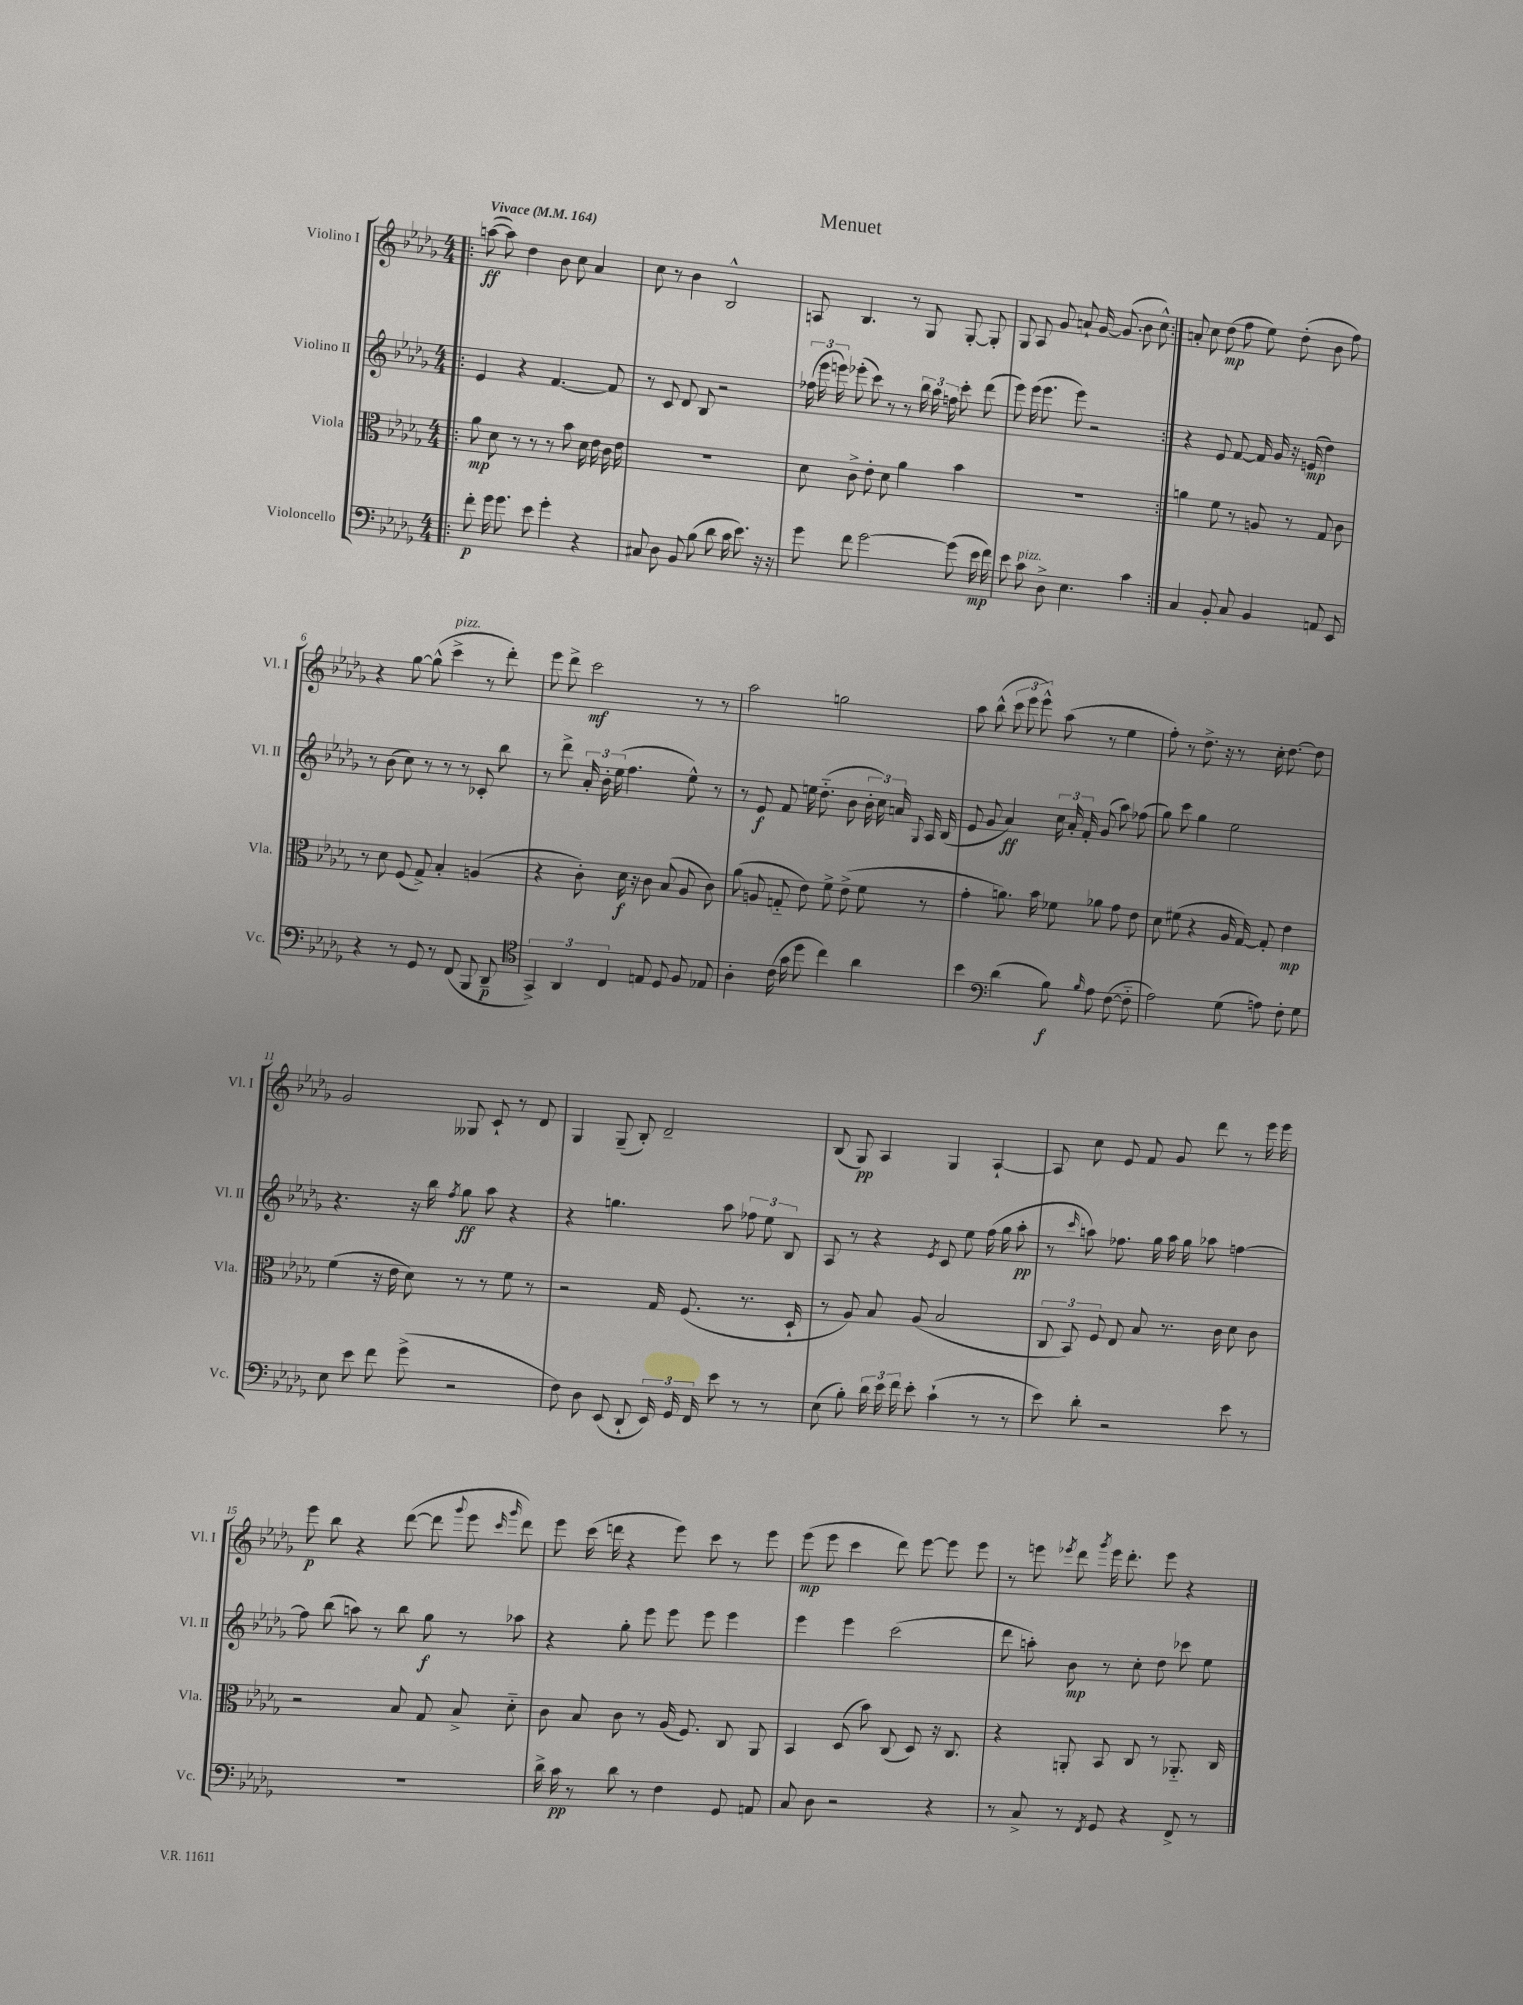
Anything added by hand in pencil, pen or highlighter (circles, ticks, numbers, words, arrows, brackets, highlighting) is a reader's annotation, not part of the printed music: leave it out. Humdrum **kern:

**kern	**kern	**kern	**kern
*staff4	*staff3	*staff2	*staff1
*clefF4	*clefC3	*clefG2	*clefG2
*k[b-e-a-d-g-]	*k[b-e-a-d-g-]	*k[b-e-a-d-g-]	*k[b-e-a-d-g-]
*M4/4	*M4/4	*M4/4	*M4/4
*MM164	*MM164	*MM164	*MM164
=!|:	=!|:	=!|:	=!|:
8f'\	8a-\	4e-/	([8aa\
16g-\	8d-\	.	8aa\])
8.g-\	.	.	.
.	8r	4r	4dd-\
8e-\	8r	.	.
4g-'\	8r	[4.f/	8b-\
.	8b-\	.	8cc\
4r	16d-\	.	4a-/
.	16e-\	.	.
.	16c\	8f/]	.
.	16e-\	.	.
=	=	=	=
8C#/	1r	8r	8cc\
8D-\	.	8c/	8r
8BB-/	.	8d-/	4b-\
(8B-\	.	8B-/	.
8d-\	.	2r	2B-^^/
16c\	.	.	.
8.e-\)	.	.	.
16r	.	.	.
16r	.	.	.
=	=	=	=
8g-\	8d-\	(24ff-\	8A/
.	.	24eee-\	.
.	.	24eee\)	.
8f\	8c^\	(8eee-'\	4.B-/
[2g-\	8e-'\	8ccc\)	.
.	8d-\	8r	.
.	4a-\	8r	8r
.	.	24bb-\	8G-/
.	.	24aa-\	.
.	.	24ff\	.
(8g-\]	4b-\	8ccc'\	[8G-'/
16e-\	.	(8ddd-\	8G-'/]
16f\)	.	.	.
=	=	=	=
8e-\	1r	8eee-\)	8G-/
8c\	.	(16eee-\	8A-/
.	.	8.eee-\	.
8D-^\	.	.	8g-/
4.E-\	.	8eee-\)	8a`/
.	.	2r	[16g-/
.	.	.	(8.g-/]
4c\	.	.	8b-\
.	.	.	8cc^^\)
=:|!	=:|!	=:|!	=:|!
4C/	4a\	4r	8a'/
.	.	.	8cc\
8BB-'/	8f\	8e-/	(8dd-\
8C/	8r	[8f/	8ff\
4BB-/	8A/	16f/]	8ee-\)
.	.	16g-/	.
.	8r	16r	(8dd-'\
.	.	(16e/	.
8AA/	8G-/	4dd-\)	8b-\
8EE-/	8c\	.	8ff\)
=	=	=	=
4r	8r	8r	4r
.	8d-\	(8b-\	.
8r	(8F/	8cc\)	[8gg-\
8GG-/	8G-^/)	8r	(8gg-^^\]
8r	4B-'/	8r	4ccc^\
(8FF/	.	8r	.
8BBB-/	(4A/	8c-'/	8r
8DD-~/	.	8bb-\	8ddd-'\)
=	=	=	=
*clefC4	*	*	*
6GG-^/)	4r	8r	8eee-\
.	.	8ddd-^\	8ddd-^\
6AA-/	.	.	.
.	8c'\)	24a-'/	2ccc\
.	.	24b-'\	.
6C/	.	(24ee-\	.
.	16d-\	4.ff\	.
.	16r	.	.
8E/	8c\	.	.
8D-/	(8B-/	.	.
8F/	8A-/	8ee-^^\)	8r
8E-/	8c\)	8r	8r
=	=	=	=
4A-'\	(8a-\	8r	2aa-\
.	8A/	8e-/	.
(16c\	8G'~/	8f/	.
16g-\	.	.	.
8dd-\	8e-\)	16ee\	.
.	.	(8.dd-'~\	.
4cc\)	8f^\	.	2gg\
.	(8e-^\	8b-\	.
4a-\	8f\	24b-'\	.
.	.	24cc\)	.
.	.	24a/	.
.	.	8qqG-/	.
.	8r	16A-/	.
.	.	(16B-/	.
=	=	=	=
4b-\	4g-'\	8e-/	8aa-\
.	.	8g-/	(8bb-^^\
*clefF4	*	*	*
(4d-\	8.a\)	4a-/)	12ccc\
.	.	.	12eee-\
.	.	.	12eee-^^\)
.	16b-\	.	.
8B-\)	8f-\	24cc\	(8aa-\
.	.	24a-'/	.
.	.	24f'/	.
16qqB-/	.	.	.
8A-\	8a-\	(8g-/	8r
([8F\	8g-\	8aa-\)	4ee-\
8F'~\]	8e-\	(8ff-\	.
=	=	=	=
2A-\)	8d-\	8gg-\)	8ff'\)
.	(8f#\	8ccc\	8r
.	4r	4gg-\	8.dd-^\
.	.	.	16r
(8G-\	16A-/	2ee-\	8r
.	[16G-/)	.	.
8A\)	8G-'/]	.	16cc'\
.	.	.	[8.dd-\
8F'\	4e-\	.	.
8G-\	.	.	8dd-\]
=	=	=	=
8E-\	(4f\	4.r	2g-/
8e-\	.	.	.
8f\	16r	.	.
.	16e-\	.	.
(8g-^\	8d-\)	16r	.
.	.	16bb-\	.
.	.	8qff/	.
2r	8r	8gg-\	8G--/
.	8r	8aa-\	8c`/
.	8f\	4r	8r
.	8r	.	8d-/
=	=	=	=
8F\)	2r	4r	4G-/
8D-\	.	.	.
(8EE-/	.	4.gg\	(8G-~/
8DD-`/	.	.	8B-'/)
24EE-/)	16G-/	.	2d-~/
24GG-/	.	.	.
.	(8.F/	.	.
24FF/	.	.	.
8e-\	.	8aa-\	.
8r	8.r	12ff-\	.
.	.	12ee-\	.
8r	.	.	.
.	.	12B-/	.
.	16D-`/	.	.
=	=	=	=
(8E-\	8r	8A-/	(8B-/
8B-'\)	8A-/)	8r	8G-/)
24d-\	8B-/	4r	4A-/
24e-\	.	.	.
24f\	.	.	.
8e-'\	(8A-/	.	.
.	.	8qe-/	.
(4c`\	2B-/	8c/	4G-/
.	.	8ee-\	.
8r	.	(16ff\	[4A-`/
.	.	16gg-\	.
8r	.	8aa-'\	.
=	=	=	=
8e-\)	12C/	8r	8A-/]
.	12BB-/)	.	.
.	.	16qqccc/	.
8d-'\	.	8aa\)	8cc\
.	12F/	.	.
2r	8E-/	8.ff-\	8e-/
.	8B-/	.	8f/
.	.	16gg-\	.
.	8.r	16aa\	8g-/
.	.	16gg-\	.
.	.	8aa-\	8ddd-\
.	16c\	.	.
8e-\	8d-\	[4ff\	8r
8r	8c\	.	16eee-\
.	.	.	16eee-\
=	=	=	=
1r	2r	8ff\]	8eee-\
.	.	(8bb-\	8bb-\
.	.	8aa\)	4r
.	.	8r	.
.	8B-/	8bb-\	([8ddd-\
.	8G-/	8gg-\	8ddd-\]
.	.	.	8qqggg-/
.	8B-^/	8r	8eee-\
.	.	.	16qqccc/
.	.	.	16qqggg-/
.	8d-'~\	8aa-\	8ddd-\)
=	=	=	=
16d-^\	8c\	4r	8eee-\
16c\	.	.	.
8r	8B-/	.	(16ccc\
.	.	.	16ddd\
8d-\	8c\	8gg-'\	4r
8r	8r	8eee-\	.
4F\	(16A-/	8eee-\	8eee-\)
.	8.F/)	.	.
.	.	8eee-\	8ccc\
8GG-/	8C/	4eee-\	8r
8AA/	8AA-/	.	8eee-\
=	=	=	=
8C/	4BB-/	4eee-\	(8eee-\
8D-\	.	.	8eee-\
2r	(8D-/	4eee-\	4ccc\
.	8b-\)	.	.
.	(8C/	(2ccc\	8ddd-\)
.	8D-/)	.	[8eee-\
4r	16r	.	8eee-\]
.	8.C/	.	.
.	.	.	8eee-\
=	=	=	=
8r	4r	8ddd-\	8r
8C^/	.	8aa'\)	8eee\
.	.	.	8qeee-/
8r	8AA'/	8b-\	8ddd-\
8qFF/	.	.	8qggg-/
8GG-/	8BB-/	8r	16eee-\
.	.	.	8.ddd-'\
4r	8C/	8cc'\	.
.	8r	8dd-\	8eee-\
8FF^/	8.AA-'~/	8ccc-\	4r
8r	.	8ee-\	.
.	16C/	.	.
==	==	==	==
*-	*-	*-	*-
